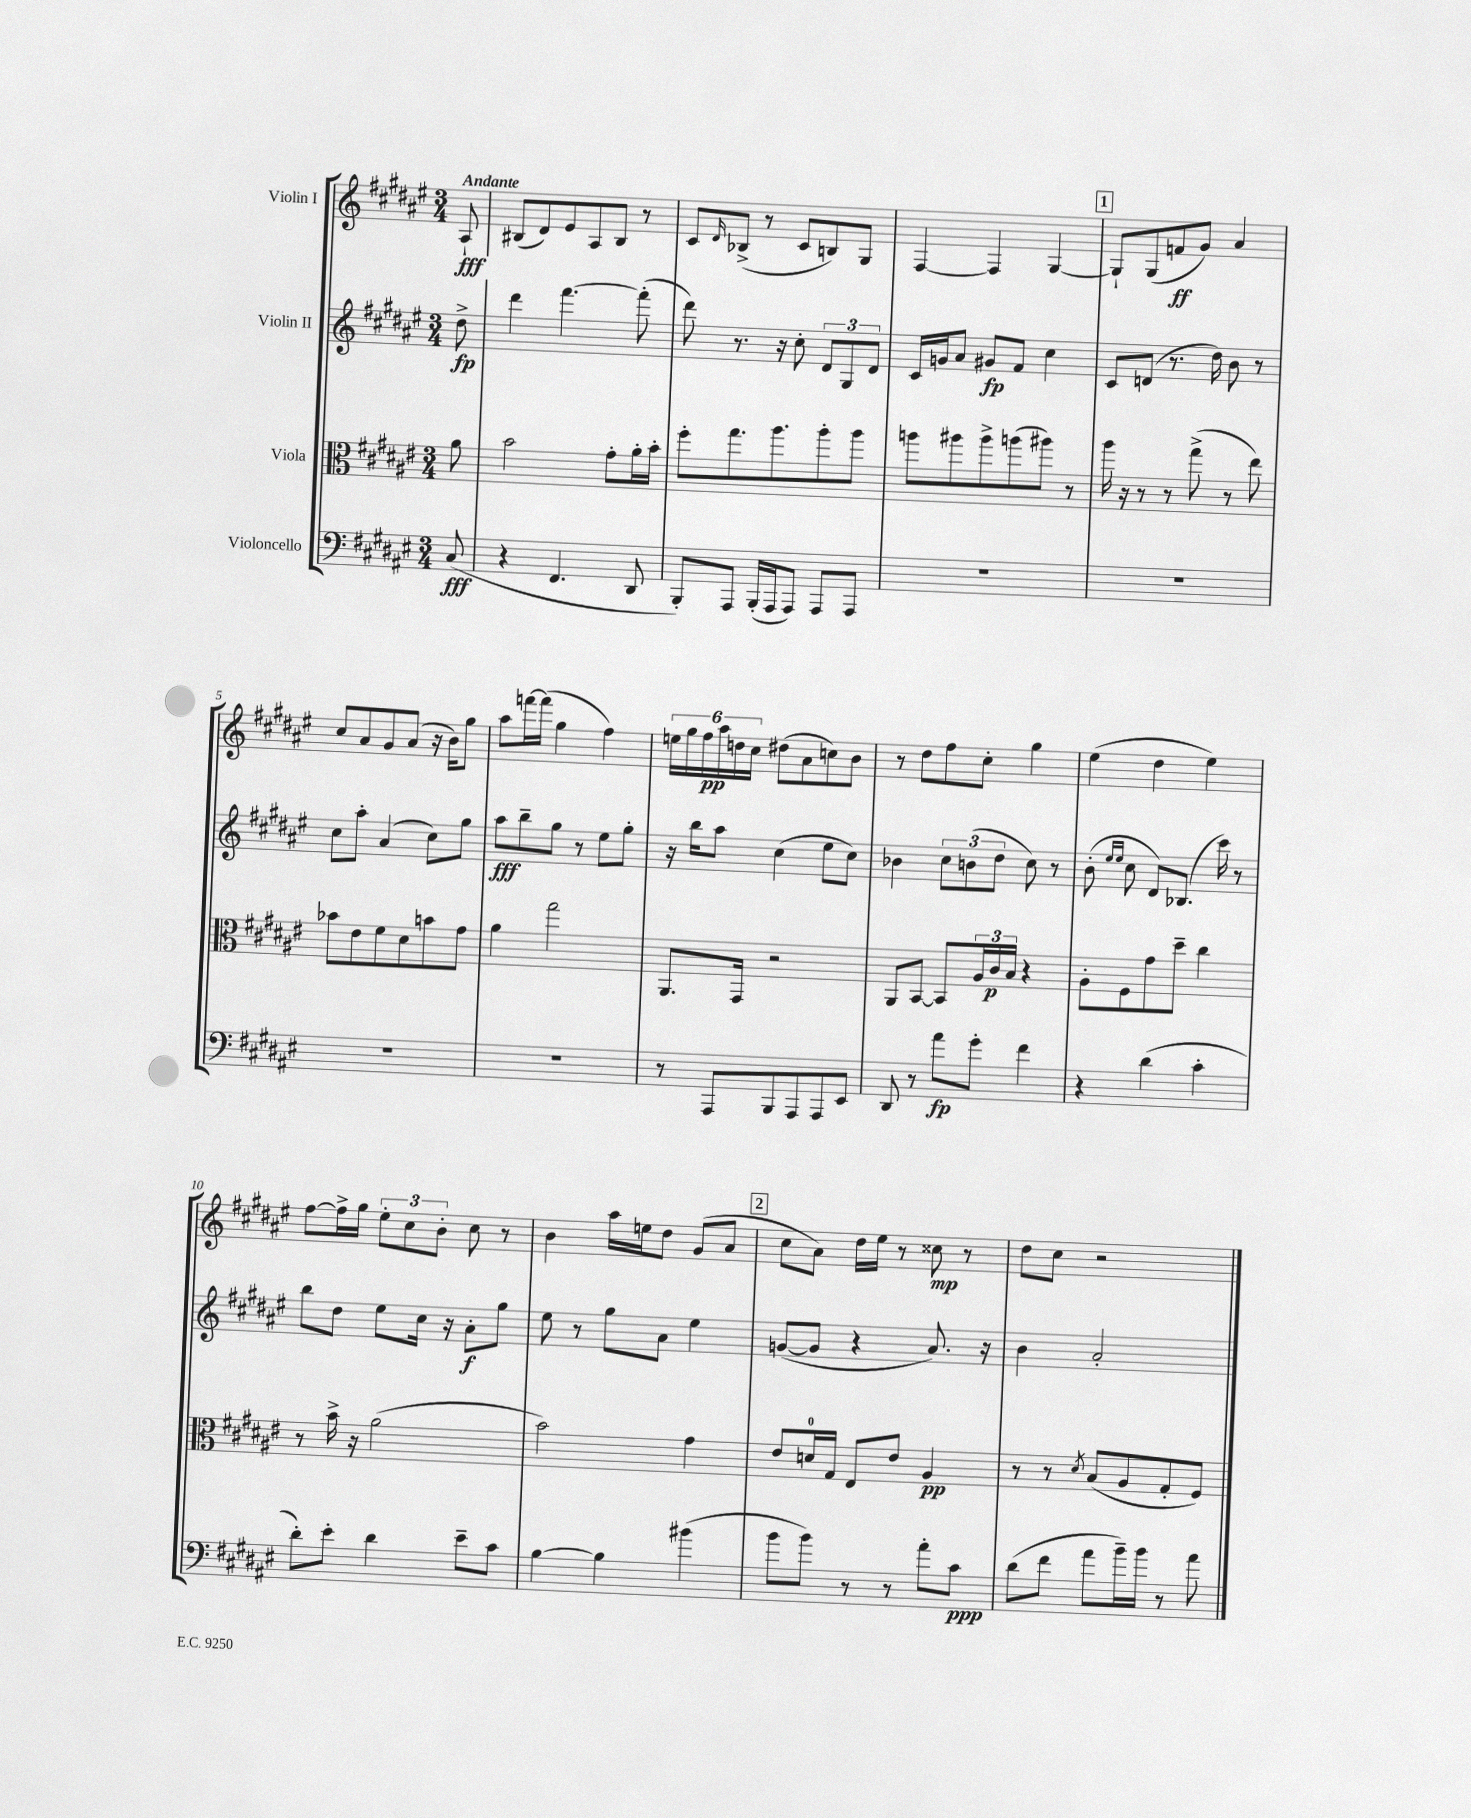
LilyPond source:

<<
\new StaffGroup <<
\new Staff = "s0" \with { instrumentName = "Violin I" } {
    \clef treble \key fis \major \numericTimeSignature \time 3/4 \partial 8 \tempo "Andante"
    ais8-!\fff |
    bis8( dis'8) eis'8 ais8 bis8 r8 |
    cis'8 \grace { dis'16 } bes8->( r8 cis'8 b8) gis8 |
    fis4~ fis4 gis4~ |
    \mark \markup { \box "1" } gis8-! gis8( f'8\ff gis'8) ais'4 |
    cis''8 ais'8 gis'8 ais'8( r16 b'16) gis''8 |
    ais''8 f'''16~ f'''16( gis''4 fis''4) |
    \tuplet 6/4 { e''16 gis''16 fis''16\pp ais''16 d''16 cis''16 } dis''8( ais'8 c''8) b'8 |
    r8 dis''8 fis''8 cis''8-. gis''4 |
    eis''4( dis''4 eis''4) |
    fis''8~ fis''16-> gis''16 \tuplet 3/2 { eis''8-. cis''8 b'8-. } cis''8 r8 |
    b'4 ais''16 e''16 dis''8 gis'8( ais'8 |
    \mark \markup { \box "2" } cis''8 ais'8) dis''16 eis''16 r8 cisis''8\mp r8 |
    dis''8 cis''8 r2 \bar "|." |
}
\new Staff = "s1" \with { instrumentName = "Violin II" } {
    \clef treble \key fis \major \numericTimeSignature \time 3/4 \partial 8
    dis''8->\fp |
    dis'''4 fis'''4.~ fis'''8-.( |
    dis'''8) r8. r16 cis''8-. \tuplet 3/2 { dis'8 gis8 dis'8 } |
    cis'16 g'16 ais'8 gis'8\fp fis'8 cis''4 |
    \mark \markup { \box "1" } cis'8 d'8( r8. dis''16) b'8 r8 |
    cis''8 ais''8-. ais'4( cis''8) gis''8 |
    ais''8\fff b''8-- gis''8 r8 eis''8 gis''8-. |
    r16 b''16 ais''8 cis''4( eis''8 cis''8) |
    bes'4 \tuplet 3/2 { cis''8 b'8( dis''8 } cis''8) r8 |
    b'8-.( \grace { eis''16 eis''16 } cis''8 dis'8) bes8.( cis'''16) r8 |
    b''8 dis''8 eis''8 cis''16 r16 ais'8-.\f gis''8 |
    eis''8 r8 gis''8 ais'8 eis''4 |
    \mark \markup { \box "2" } g'8~( g'8 r4 ais'8.) r16 |
    b'4 ais'2-. \bar "|." |
}
\new Staff = "s2" \with { instrumentName = "Viola" } {
    \clef alto \key fis \major \numericTimeSignature \time 3/4 \partial 8
    ais'8 |
    b'2 gis'8-. ais'16-. b'16-. |
    fis''8-. gis''8. ais''8. ais''8-. ais''8 |
    a''8 ais''8 ais''8-> a''8( ais''8) r8 |
    \mark \markup { \box "1" } ais''16 r16 r8 r8 gis''8->( r8 eis''8) |
    bes'8 eis'8 fis'8 dis'8 b'8 gis'8 |
    ais'4 gis''2 |
    ais,8. gis,16 r2 |
    ais,8 b,8~ b,8 \tuplet 3/2 { ais16 cis'16\p b16 } r4 |
    ais8-. fis8 gis'8 dis''8-- cis''4 |
    r8 b'16-> r16 ais'2( |
    b'2) gis'4 |
    \mark \markup { \box "2" } eis'8 d'16-0 gis16 eis8 eis'8 ais4\pp |
    r8 r8 \acciaccatura { dis'8 } b8( ais8 gis8-. fis8) \bar "|." |
}
\new Staff = "s3" \with { instrumentName = "Violoncello" } {
    \clef bass \key fis \major \numericTimeSignature \time 3/4 \partial 8
    cis8\fff( |
    r4 fis,4. dis,8 |
    b,,8-.) ais,,8 b,,16-.( ais,,16 ais,,8) ais,,8 ais,,8 |
    R2. |
    \mark \markup { \box "1" } R2. |
    R2. |
    R2. |
    r8 ais,,8 b,,8 ais,,8 ais,,8 eis,8 |
    dis,8 r8 ais'8\fp gis'8-. fis'4 |
    r4 dis'4( cis'4-. |
    dis'8-.) eis'8-. dis'4 eis'8-- cis'8 |
    b4~ b4 bis'4( |
    \mark \markup { \box "2" } b'8 b'8) r8 r8 ais'8-. cis'8\ppp |
    dis'8( fis'8 ais'8 b'16--) b'16 r8 ais'8 \bar "|." |
}
>>
>>
